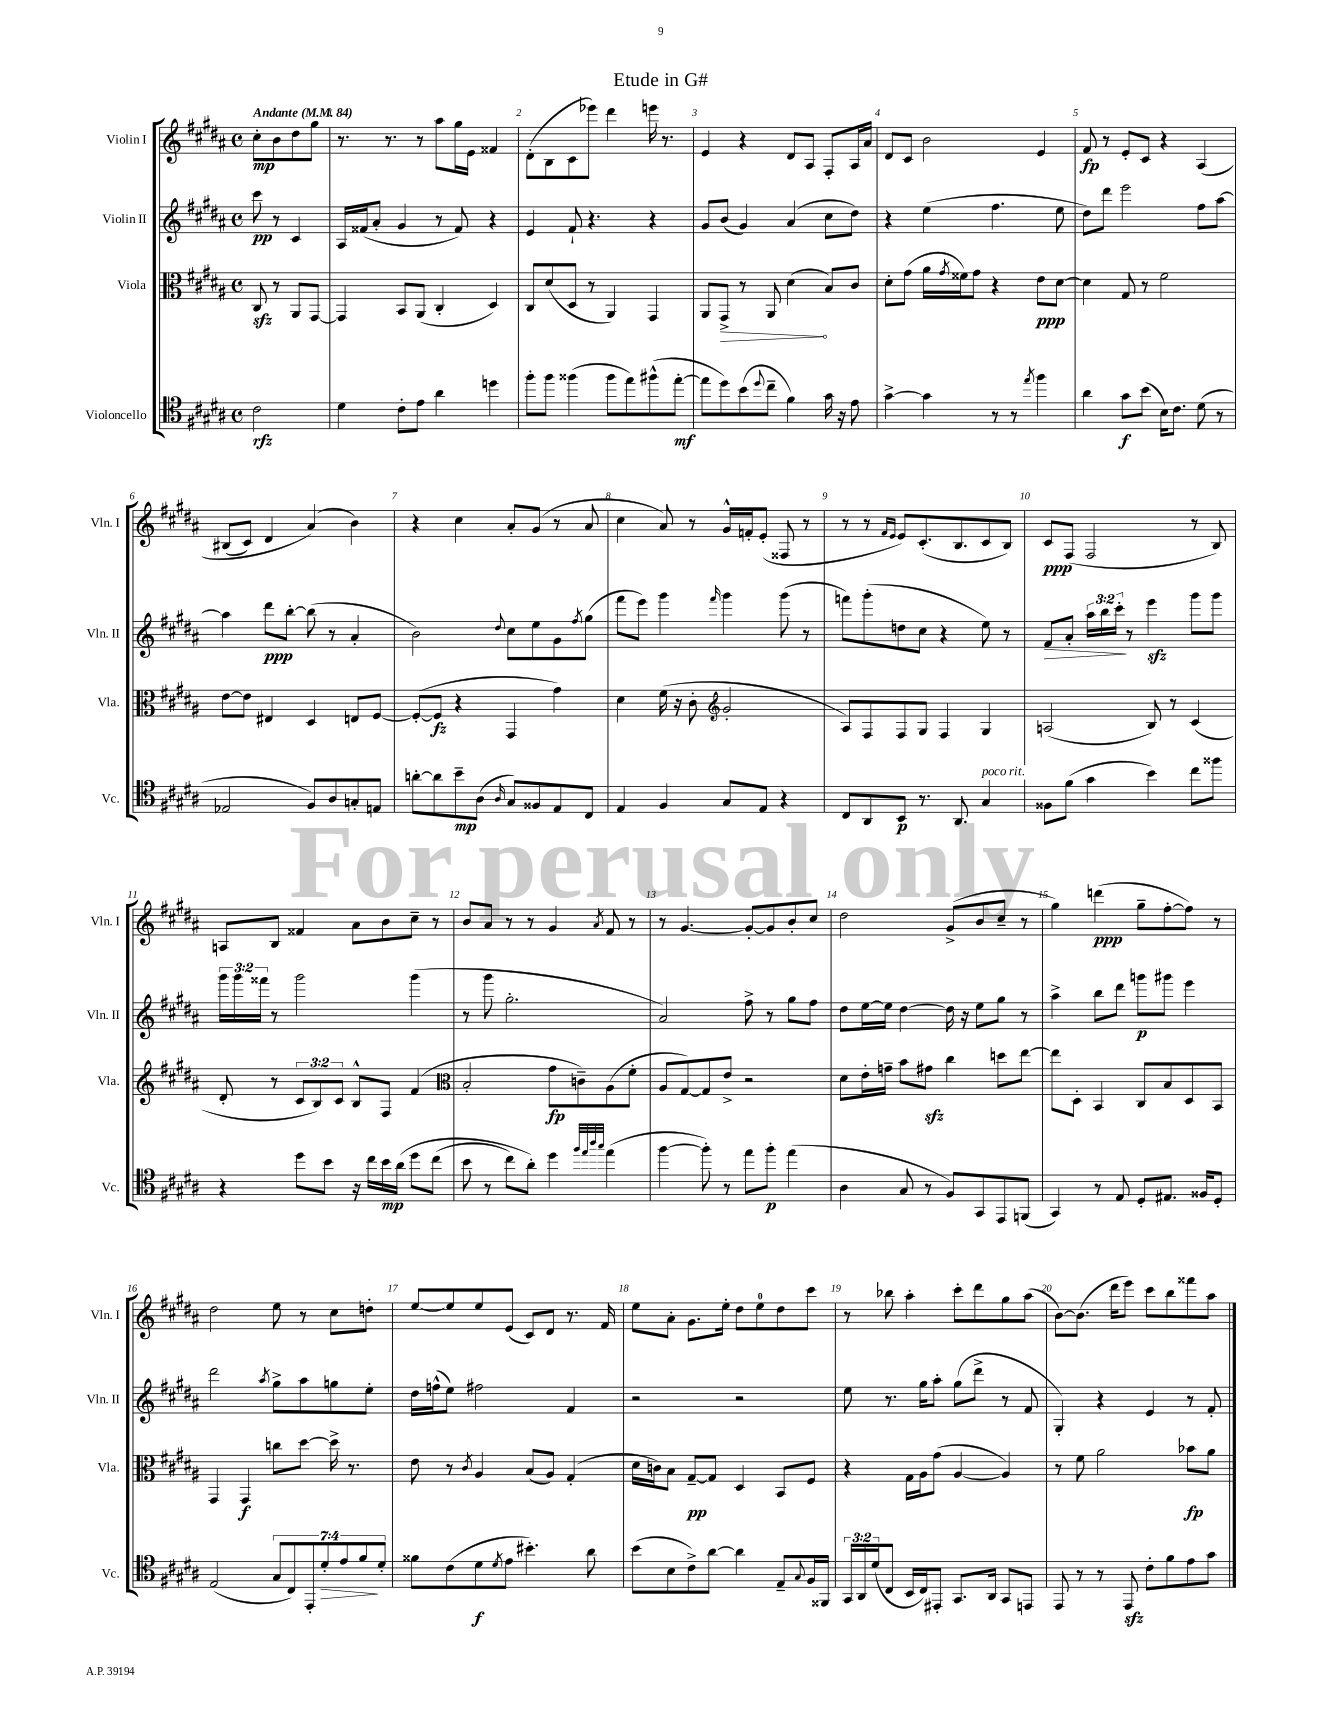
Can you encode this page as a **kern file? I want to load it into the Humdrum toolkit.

**kern	**kern	**kern	**kern
*staff4	*staff3	*staff2	*staff1
*clefC4	*clefC3	*clefG2	*clefG2
*k[f#c#g#d#a#]	*k[f#c#g#d#a#]	*k[f#c#g#d#a#]	*k[f#c#g#d#a#]
*M4/4	*M4/4	*M4/4	*M4/4
*met(c)	*met(c)	*met(c)	*met(c)
*MM84	*MM84	*MM84	*MM84
2c#\	8C#/	8ccc#\	8cc#'\L
.	8r	8r	8b\
.	8AA#/L	4c#/	8dd#\
.	[8GG#/J	.	8gg#\J
=	=	=	=
4d#\	4GG#/]	16A#/LL	8.r
.	.	(16f##/J	.
.	.	8a#'/J	.
.	.	.	8.r
8c#'\L	8BB/L	4g#/	.
8e\J	(8AA#/J	.	8r
4a#\	4C#'/	8r	8aa#\L
.	.	8f##/)	16gg#\L
.	.	.	16e\JJ
4dd\	4D#/)	4r	4f##/
=	=	=	=
8ff#'\L	8C#/L	4e/	(8d#'\L
8ff#\J	(8d#/	.	8B\
(4ff##\	8D#/J	8f#`/	8c#\
.	8r	4.r	8eee-\J)
8ff##\L	4AA#/)	.	4ddd#\
8ee\)	.	.	.
(8ff#^^\	4GG#/	4r	16eee\
.	.	.	8.r
[8ee'\J	.	.	.
=	=	=	=
8ee\]L	8AA#/L	8g#/L	4e/
8dd#\)	8GG#^/J	(8b/J	.
(8b\	8r	4g#/)	4r
8qqdd#/	.	.	.
8cc#~\J	8AA#/	.	.
4f#\)	(4d#\	(4a#/	8d#/L
.	.	.	8A#/J
16g#\	8B/L)	8cc#\L	8F#'/L
16r	.	.	.
8e\	8c#/J	8dd#\J)	16A#/L
.	.	.	16a#/JJ
=	=	=	=
[4g#^\	8d#'\L	4r	8d#/L
.	(8g#\J	.	8c#/J
4g#\]	16a#\LL	(4ee\	2b\
.	8qg#/	.	.
.	16f##\J)	.	.
.	8g#\J	.	.
8r	4r	4.ff#\	.
8r	.	.	.
8qee/	.	.	.
4ff#\	8e\L	.	4e/
.	[8d#\J	8ee\	.
=	=	=	=
4a#\	4d#\]	8dd#\L)	8f#/
.	.	8ddd#\J	8r
8g#\L	8G#/	2eee\	8e'/L
(8b\J	8r	.	8c#/J
16B\LK)	2f#\	.	4r
8.c#\J	.	.	.
(8d#\	.	8ff#\L	&(4A#/
8r	.	[8aa#\J	.
=	=	=	=
2E-/	[8e\L	4aa#\]	(8B#/L
.	8e\]J	.	8c#/J)
.	4E#/	8ddd#\L	4d#/
.	.	[8bb'\J	.
8F#/L)	4D#/	(8bb\]	(4a#/&)
8A#/	.	8r	.
8G'/	8E/L	4a#'/	4b\)
8E/J	[8F#/J	.	.
=	=	=	=
[8a'\L	(8F#'/_L	2b\)	4r
8a\]	8F#/]J	.	.
8b~\	4r	.	4cc#\
(8A#\J	.	.	.
16qqA#/	.	8qqdd#/	.
8G#/L)	4GG#/	8cc#\L	8a#'/L
8F##/	.	8ee\	(8g#/J
8E/	4g#\)	8g#\	8r
.	.	8qff#/	.
8C#/J	.	(8gg#\J	8a#/
=	=	=	=
4E/	4d#\	8fff#\L	4cc#\
.	.	8eee\J)	.
4F#/	(16f#\	4ggg#\	8a#/)
.	16r	.	.
.	8c#'\	.	8r
*	*clefG2	*	*
.	.	16qqfff#/	.
8G#/L	2g#'/	4ggg#\	16g#^^/LL
.	.	.	16f'/J
8E/J	.	.	(8e'/J
4r	.	(8ggg#\	8F##/
.	.	8r	8r
=	=	=	=
8C#/L	8A#/L)	8fff\L)	8r
8AA#/	8F#/	(8ggg#'\	8r
.	.	.	16qqf#/LL
.	.	.	16qqe/JJ
8BB/J	8F#/	8dd\	8e/L)
8.r	8G#/J	8cc#\J	(8.c#'/
.	4F#/	4r	.
8.AA#/	.	.	8.B/
4G#/	4G#/	8ee\)	8c#/
.	.	8r	8B/J)
=	=	=	=
8F##\L	(2A/	8f#/L	8c#/L
(8f#\J	.	8a#'/J	(8F#/J
4g#\	.	24aa#\LL	2F#/
.	.	24bb\	.
.	.	24ccc#'\JJ	.
.	.	8r	.
4b\)	8B/)	4eee\	.
.	8r	.	.
8cc#\L	(4c#/	8ggg#\L	8r
8ff##\J	.	8ggg#\J	8B/)
=	=	=	=
4r	8d#'/	24ggg#\LL	8A/L
.	.	24ggg#\	.
.	.	24fff##\JJ	.
.	8r	8r	8B/J
8dd#\L	12c#/L	2ggg#\	4f##/
.	12B/)	.	.
8b\J	.	.	.
.	12c#/J	.	.
16r	8B^^/L	.	8a#\L
16cc#\LL	.	.	.
16b\	8F#/J	.	8b\
&(16a#\JJ	.	.	.
8dd#\L	(4f#/	(4ggg#\	8cc#~\J
(8cc#\J	.	.	8r
=	=	=	=
*	*clefC3	*	*
8b\	2B'/	8r	8b/L
8r	.	8ggg#\	8a#/J
8cc#\L)	.	2.gg#'\	8r
8a#'\J&)	.	.	8r
4dd#\	8g#\L	.	4g#/
.	8c~\)	.	.
32qqff#/LLL	.	.	.
32qqee/	.	.	.
32qqaa#/	.	.	.
32qqgg#/JJJ	.	.	8qa#/
(4ee\	(8A#\	.	8f#/
.	8f#'\J	.	8r
=	=	=	=
[4ff#\	8A#/L	2a#/)	8r
.	[8G#/)	.	[4.g#/
8ff#'\])	8G#/]	.	.
8r	8e^/J	.	.
8ee\L	2r	8ff#^\	8g#'/_L
8ff#'\J	.	8r	8g#/]
(4ee\	.	8gg#\L	8b'/
.	.	8ff#\J	8cc#/J
=	=	=	=
4A#\	8d#\L	8dd#\L	2dd#\
.	16e'\L	[16ee\L	.
.	16g~\JJ	16ee\]JJ	.
8G#/	8b\L	[4dd#\	.
8r	8g#\J	.	.
8F#/L)	4cc#\	16dd#\]	(8g#^/L
.	.	16r	.
8GG#/	.	8ee\L	8b/
8EE/	8dd\L	8gg#\J	8cc#~/J
(8FF/J	[8ee\J	8r	8r
=	=	=	=
4GG#/)	8ee\]L	4aa#^\	4gg#\)
.	8D#'\J	.	.
8r	4BB/	8bb\L	(4ddd\
8E/	.	8ddd#\J	.
8D#'/L	8C#/L	8ggg\L	8gg#~\L
8.E#/J	8B/	8ggg#\J	[8ff#'\
.	8D#/	4eee\	8ff#\]J)
16F##/LK	.	.	.
8D#'/J	8BB/J	.	8r
=	=	=	=
(2E/	4GG#/	2ddd#\	2dd#\
.	4GG#/	.	.
.	.	8qaa#/	.
14G#/L	8cc\L	8gg#^\L	8ee\
14C#/)	.	.	.
.	[8dd#\J	8aa#\	8r
14EE'/	.	.	.
14d#'/	.	.	.
.	16dd#^\]	8gg\	8cc#\L
14e/	.	.	.
.	8.r	.	.
14f#/	.	.	.
.	.	8ee'\J	8dd'\J
14d#'/J	.	.	.
=	=	=	=
8f##\L	8e\	16dd#\LL	[8ee/L
.	.	(16ff^^\J	.
(8c#\	8r	8ee\J)	8ee/]
.	8qc#/	.	.
8d#\	4A#/	2ff#\	8ee/
8qd#/	.	.	.
8e\J	.	.	(8e/J
4.b#'\)	(8B/L	.	8c#/L)
.	8A#/J)	.	8d#/J
.	(4G#'/	4f#/	8.r
8a#\	.	.	.
.	.	.	16f#/
=	=	=	=
(8b\L	16d#\LL	2r	8ee\L
.	16c\J)	.	.
8B\	8B\J	.	8a#'\J
8c#^\)	[8G#~/L	.	8.g#\L
[8a#\J	8G#/]J	.	.
.	.	.	16ee'\Jk
4a#\]	4D#/	2r	8dd#\L
.	.	.	8ee\
8E~/L	8BB/L	.	8dd#\
8qqG#/	.	.	.
16F#/L	8F#/J	.	8ccc#\J
16FF##/JJ	.	.	.
=	=	=	=
24GG#/LL	4r	8ee\	8r
24AA#/	.	.	.
(24d#/J	.	.	.
8C#/J	.	8.r	8bb-\
16BB/LL	16G#\LL	.	4aa#'\
16C#/J)	16A#\J	16gg#\LK	.
8EE#'/J	(8g#\J	8aa#'\J	.
8.GG#/L	[4A#/	(8gg#\L	8ccc#'\L
.	.	8ddd#^\J	8ddd#\
16AA#/Jk	.	.	.
8GG#/L	4A#/])	8r	8gg#\
8EE/J	.	8f#/	(8aa#\J
=	=	=	=
8EE/	8r	4G#'/)	[8b\L)
8r	8f#\	.	(8.b\]J
8r	2a#\	4r	.
.	.	.	16ddd#\LK
8EE/	.	.	8eee\J)
8c#'\L	.	4e/	8ccc#\L
8f#\	.	.	8bb\
8e\	8b-\L	8r	8fff##\
8g#\J	8a#\J	8f#'/	8aa#\J
==	==	==	==
*-	*-	*-	*-
